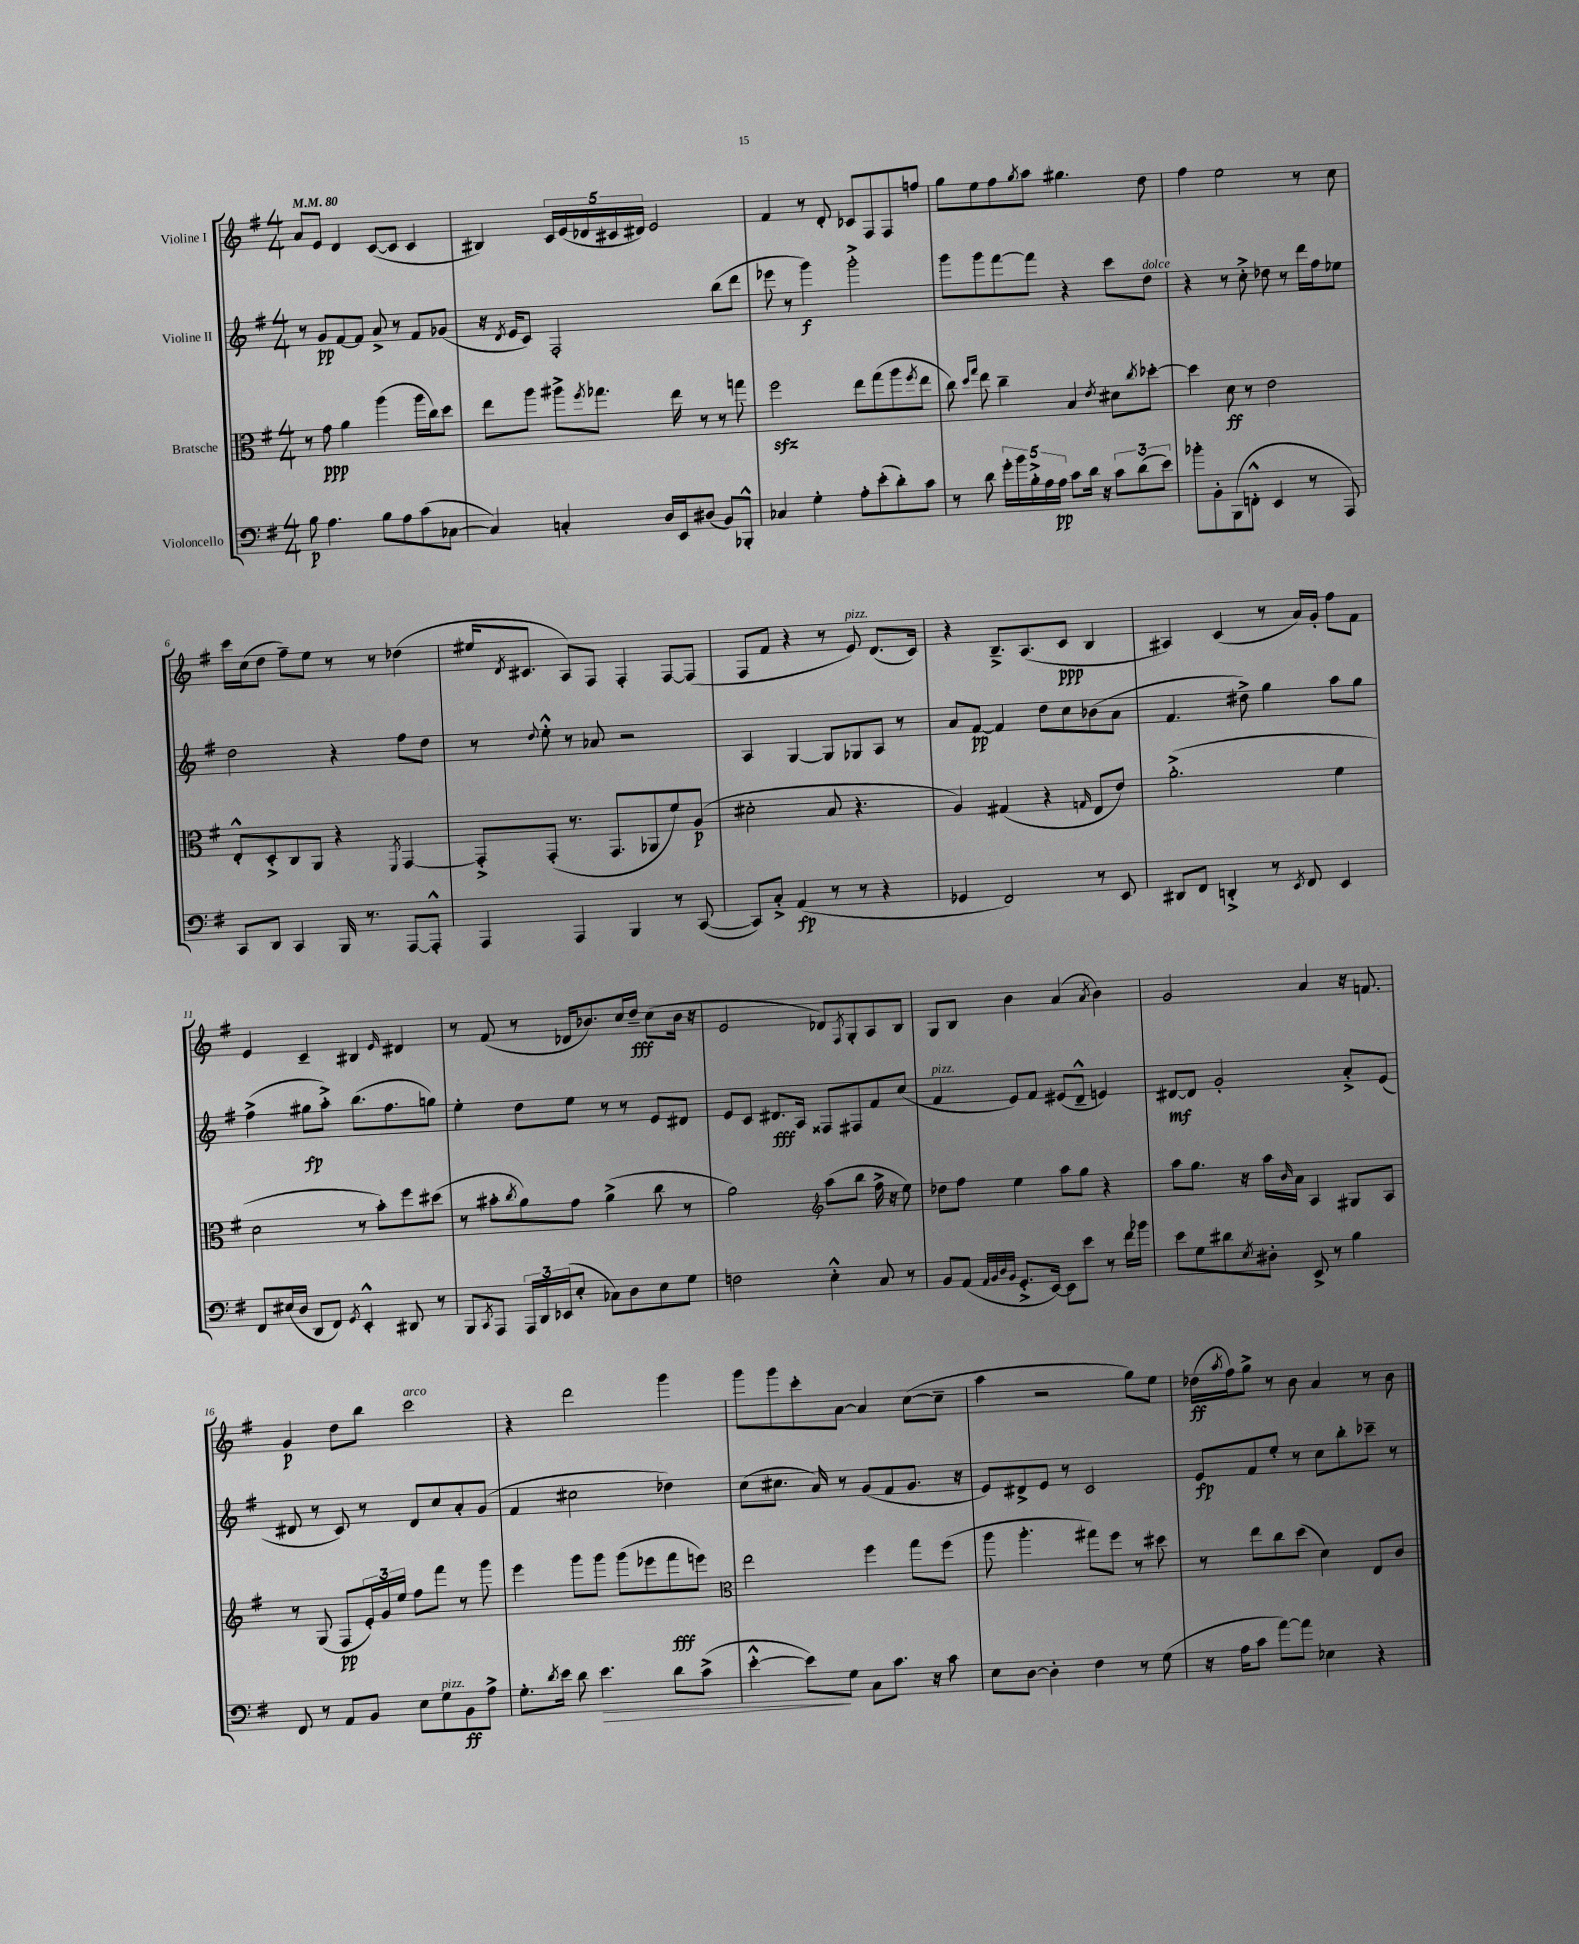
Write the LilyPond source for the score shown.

<<
\new StaffGroup <<
\new Staff = "s0" \with { instrumentName = "Violine I" } {
    \clef treble \key g \major \numericTimeSignature \time 4/4 \tempo 4 = 80
    a'8 e'8 d'4 c'8~( c'8 c'4 |
    bis4) \tuplet 5/4 { c'16 e'16( des'16 cis'16 dis'16) } e'2 |
    fis'4 r8 d'8-. ces'8 fis8 fis8 f''8 |
    g''8 e''8 fis''8 \acciaccatura { g''8 } a''8 gis''4. d''8 |
    fis''4 e''2 r8 c''8 |
    c'''16 c''16( d''8 fis''8--) e''8 r8 r8 des''4( |
    eis''16 \acciaccatura { d'8 } cis'8. a8) fis8 fis4-. fis8~ fis8( |
    fis8 fis'8 r4 r8 e'8^\markup { \italic "pizz." }) d'8.( c'16) |
    r4 b8.---> a8.( c'8\ppp b4 |
    ais4) c'4( r8 a'16) g'16-. fis''8 fis'8 |
    e'4 c'4-- bis4 \grace { e'16 } dis'4 |
    r8 fis'8( r8 des'16 bes'8.) c''16 d''16--\fff c''8( bes'16 r16 |
    e'2 des'8) \acciaccatura { fis8 } g8-. a8 b8 |
    g8 b8 b'4 a'4( \acciaccatura { a'8 } b'4) |
    g'2 a'4 r16 f'8. |
    g'4\p d''8 b''8 c'''2^\markup { \italic "arco" } |
    r4 d'''2 g'''4 |
    g'''8 g'''8 c'''8-. a'8~ a'4 c''8~( c''8-- |
    a''4 r2 g''8) e''8 |
    des''16\ff( \acciaccatura { a''8 } fis''16) g''8-> r8 b'8 a'4 r8 b'8 \bar "|." |
}
\new Staff = "s1" \with { instrumentName = "Violine II" } {
    \clef treble \key g \major \numericTimeSignature \time 4/4
    r8 g'8\pp fis'8~ fis'8 a'8-> r8 fis'8 ges'8( |
    r16 \acciaccatura { d'8 } e'16 c'8) fis2-. b''8( d'''8 |
    ees'''8 r8 g'''4\f) g'''2-.-> |
    g'''8 g'''8 fis'''8~ fis'''8 r4 c'''8 d''8^\markup { \italic "dolce" } |
    r4 r8 c''8-.-> des''8 r8 d'''16 fis''16 ees''8 |
    d''2 r4 fis''8 d''8 |
    r8 \appoggiatura { d''8 } e''8-.-^ r8 aes'8 r2 |
    a4 g4~ g8 ges8 a8 r8 |
    a'8 fis'8~\pp fis'4 d''8 c''8 bes'8( a'8 |
    fis'4. dis''8->) g''4 a''8 g''8 |
    fis''4->( gis''8\fp a''8-.->) b''8.( fis''8. g''8) |
    e''4-. d''8 e''8 r8 r8 e'8 dis'8 |
    e'8 c'8 dis'8.\fff a16 fisis8 fis8 fis'8 c''8( |
    fis'4^\markup { \italic "pizz." } e'8) fis'8 eis'8( d'8---^ e'4) |
    dis'8~\mf dis'8 g'2-. a'8-.-> e'8( |
    dis'8 r8 c'8) r8 dis'8 c''8 a'8-. g'8( |
    fis'4 cis''2 des''4) |
    c''8( cis''8. a'16) r8 g'8( fis'8 g'8. r16 |
    e'8) dis'8-> e'8 r8 c'2 |
    e'8\fp fis'8 e''8-. r8 c''8 b''8-. ces'''8-- r8 \bar "|." |
}
\new Staff = "s2" \with { instrumentName = "Bratsche" } {
    \clef alto \key g \major \numericTimeSignature \time 4/4
    r8 g'8\ppp a'4 a''4( a''16 c''16) d''8 |
    e''8 a''8 ais''8-> \acciaccatura { fis''8 } ges''8. e''16 r8 r8 g''8 |
    fis''2\sfz e''8 g''8( a''8 \acciaccatura { fis''8 } e''8 |
    c''8) \grace { d''16 g''16 } e''8 c''4-- b4 \acciaccatura { e'8 } dis'8 \acciaccatura { c''8 } des''8~-. |
    des''4 d'8\ff r8 e'2 |
    e8-.-^ d8-.-> c8 a,8 r4 \acciaccatura { fis,8 } g,4~ |
    g,8-.-> g,8-.( r8. g,8. aes,8 fis'8) a8\p( |
    dis'2-. b8 r4. |
    a4) gis4( r4 \grace { g16 } e8 e'8) |
    a'2.-.->( fis'4 |
    d'2 r8 b'8-.) fis''8 dis''8( |
    r8 bis'8-. \acciaccatura { c''8 } a'8) g'8 a'4->( c''8 r8 |
    a'2) \clef treble a''8( b''8 fis''16-> r16 e''8) |
    des''8 fis''8 e''4 a''8 g''8 r4 |
    a''8 g''8. r16 a''16 \grace { b'16 } a'16 a4 gis8 a8 |
    r8 g8( fis8\pp \tuplet 3/2 { e'16-.) g'16 e''16 } fis''8 fis'''8 r8 g'''8 |
    e'''4 g'''8 g'''8 g'''8( ees'''8 fis'''8\fff e'''8) |
    \clef alto e''2 fis''4 g''8 fis''8( |
    a''8 a''4.-. gis''8) fis''8 r8 dis''8 |
    r8 e''8 c''8 d''8( d'4) e8 c'8 \bar "|." |
}
\new Staff = "s3" \with { instrumentName = "Violoncello" } {
    \clef bass \key g \major \numericTimeSignature \time 4/4
    b8\p a4. b8 a8 c'8( ces8~ |
    ces4) c4-. d16 e,16 dis8( b,8) bes,,8-.-^ |
    ces4 g4-. a8-. e'8-.( d'8-.) c'8 |
    r8 d'8 \tuplet 5/4 { g'16-. b'16 b16-.-> a16 a16\pp } c'8 d'16 r16 \tuplet 3/2 { c'8 d'8( e'8) } |
    bes'8-. b,8-. b,,8( f,8-.-^ e,4 r8 a,,8) |
    c,8 d,8 c,4 b,,16 r8. a,,8~ a,,8-.-^ |
    a,,4 a,,4 b,,4 r8 c,8~( |
    c,8) c8-.-> a,4\fp( r8 r8 r4 |
    ges,4 fis,2) r8 e,8 |
    dis,8 fis,8 d,4-.-> r8 \acciaccatura { e,8 } fis,8 e,4 |
    fis,8 eis16( d16 d,8 fis,8) \acciaccatura { g,8 } e,4-.-^ dis,8 r8 |
    b,,8 \acciaccatura { c,8 } a,,8 \tuplet 3/2 { a,,16 d,16 ees,16( } e8-. ces8) d8 e8 g8 |
    f2 e4-.-^ c8 r8 |
    b,8 a,8( \grace { a,32 b,32 d32 b,32 } g,8.-.-> e,16~) e,8 e'8 r8 fis'16 bes'16 |
    e'8 g8 dis'8 \acciaccatura { e8 } dis8-. e,8-> r8 b4 |
    fis,8 r8 a,8 b,8 e8 g8^\markup { \italic "pizz." } b,8\ff a8-> |
    g8.-. \acciaccatura { d'8 } e'16 d'8 e'4.\> d'8 c'8->( |
    e'4~-.-^ e'8\!) g8 c8 c'8. r16 c'8 |
    e8 d8~ d4-. fis4 r8 g8( |
    r16 a16 c'8 a'8~) a'8 ees4 r4 \bar "|." |
}
>>
>>
